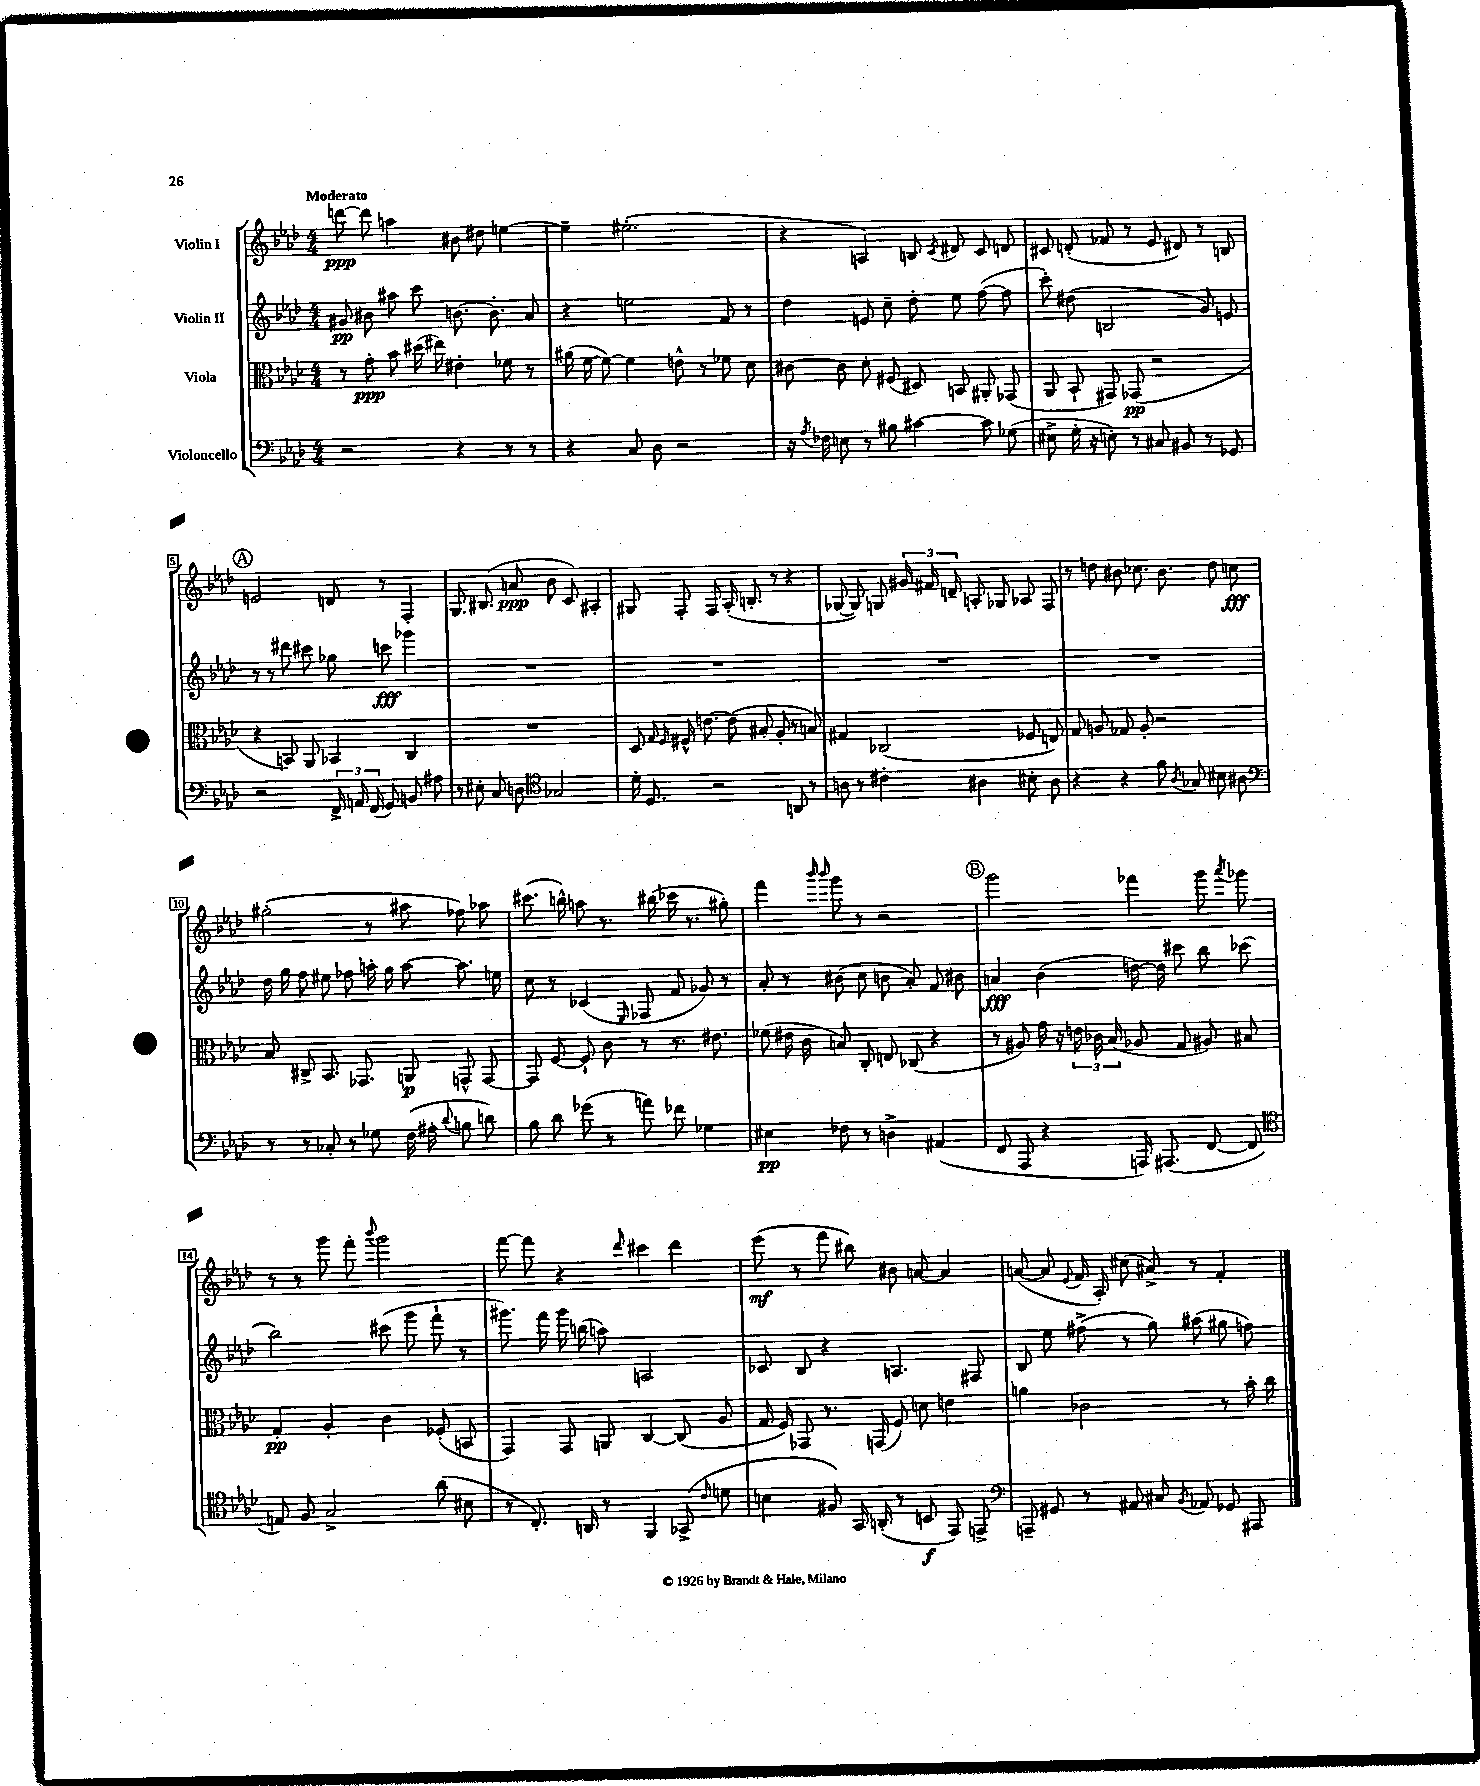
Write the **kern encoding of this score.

**kern	**dynam	**kern	**dynam	**kern	**dynam	**kern	**dynam
*part4	*part4	*part3	*part3	*part2	*part2	*part1	*part1
*staff4	*staff4	*staff3	*staff3	*staff2	*staff2	*staff1	*staff1
*I"Violoncello	*	*I"Viola	*	*I"Violin II	*	*I"Violin I	*
*clefF4	*	*clefC3	*	*clefG2	*	*clefG2	*
*k[b-e-a-d-]	*	*k[b-e-a-d-]	*	*k[b-e-a-d-]	*	*k[b-e-a-d-]	*
*M4/4	*	*M4/4	*	*M4/4	*	*M4/4	*
=1	=1	=1	=1	=1	=1	=1	=1
!	!	!	!	!	!	!LO:TX:a:B:t=Moderato	!
2r	.	8r	.	8g#X/	pp	[8dddn\	ppp
.	.	8g'\	ppp	8b#X\	.	8ddd\]	.
.	.	8b-\	.	8aa#X\	.	4aan\	.
.	.	(16dd#X\	.	8ccc\	.	.	.
.	.	16ee#X\)	.	.	.	.	.
4r	.	4e#X'\	.	[8.bn\	.	8b#X\	.
.	.	.	.	.	.	8dd#X\	.
.	.	.	.	8.b'\]	.	.	.
8r	.	8f-X\	.	.	.	[4een\	.
8r	.	8r	.	8a-/	.	.	.
=2	=2	=2	=2	=2	=2	=2	=2
4r	.	(16a#X\	.	4r	.	4ee~\]	.
.	.	[16f\	.	.	.	.	.
.	.	8f\_)	.	.	.	.	.
8C/	.	4f\]	.	2een\	.	(2.ee#X'\	.
8D-\	.	.	.	.	.	.	.
2r	.	8en^^\	.	.	.	.	.
.	.	8r	.	.	.	.	.
.	.	8f-X\	.	8f/	.	.	.
.	.	8d-\	.	8r	.	.	.
=3	=3	=3	=3	=3	=3	=3	=3
16r	.	[8c#X\	.	4dd-\	.	4r	.
8qA-/	.	.	.	.	.	.	.
16F-X\	.	.	.	.	.	.	.
8En\	.	8c#\]	.	.	.	.	.
8r	.	8d-'\	.	8en/	.	4An/)	.
8B#X\	.	(8F#X/	.	8cc~\	.	.	.
[4c#X\	.	8D#X/)	.	8dd-'\	.	8Bn/	.
.	.	.	.	.	.	8qc/	.
.	.	8BBn/	.	8ee-\	.	8d#X/	.
8c#\]	.	8AA#X'/	.	([8ff\	.	8c/	.
(8G-X\	.	(8GG-X/	.	8ff\]	.	8dn/	.
=4	=4	=4	=4	=4	=4	=4	=4
8E#X^\	.	8AA-/	.	8ccc'\)	.	8c#X/	.
16G'\	.	8BB-`/	.	(8dd#X\	.	(8dn'/	.
16r	.	.	.	.	.	.	.
8En'\)	.	8GG#X/)	.	2Bn/	.	8f-X/	.
8r	.	(8GG-X/	pp	.	.	8r	.
8C#X/	.	2r	.	.	.	8e-/	.
8BB#X/	.	.	.	.	.	8d#X/)	.
8r	.	.	.	8g/)	.	8r	.
8GG-X/	.	.	.	8en/	.	8Bn/	.
!!LO:LB:g=z
!!LO:REH:place=s1:t=A
=5	=5	=5	=5	=5	=5	=5	=5
2r	.	4r	.	8r	.	2en/	.
.	.	.	.	8r	.	.	.
.	.	8BBn/)	.	8ddd#X\	.	.	.
.	.	8AA-/	.	8ccc#X\	.	.	.
24FF^/	.	4BB-X/	.	8gg-X\	.	8dn/	.
24AAn/	.	.	.	.	.	.	.
(24FF/	.	.	.	.	.	.	.
8GG/)	.	.	.	8cccn\	fff	8r	.
8BBn/	.	4C/	.	4ggg-X\	.	4F'/	.
8A#X\	.	.	.	.	.	.	.
=6	=6	=6	=6	=6	=6	=6	=6
8r	.	1r	.	1r	.	8.G/	.
8E#X'\	.	.	.	.	.	.	.
.	.	.	.	.	.	(8.B#X/	.
8C/	.	.	.	.	.	.	.
8Dn\	.	.	.	.	.	8an/	ppp
*clefC4	*	*	*	*	*	*	*
2G-X/	.	.	.	.	.	8b-\	.
.	.	.	.	.	.	8c/)	.
.	.	.	.	.	.	4A#X'/	.
=7	=7	=7	=7	=7	=7	=7	=7
16d-'\	.	8D-/	.	1r	.	8G#X/	.
8.D-/	.	.	.	.	.	.	.
.	.	16qqG/	.	.	.	.	.
.	.	16qqF/	.	.	.	.	.
.	.	16F#X^^/	.	.	.	8F'/	.
.	.	[8.en\	.	.	.	.	.
2r	.	.	.	.	.	8F/	.
.	.	(8e\]	.	.	.	(16A-'/	.
.	.	.	.	.	.	8.Bn'/	.
.	.	8B#X'/	.	.	.	.	.
.	.	8A-'/	.	.	.	8r	.
8AAn/	.	8r	.	.	.	4r	.
8r	.	8Bn/)	.	.	.	.	.
=8	=8	=8	=8	=8	=8	=8	=8
8An\	.	4G#X/	.	1r	.	[8G-X/	.
8r	.	.	.	.	.	8G-/])	.
4c#X'\	.	(2C-X/	.	.	.	8Gn/	.
.	.	.	.	.	.	24g#X/	.
.	.	.	.	.	.	24f#X/	.
.	.	.	.	.	.	24dn~/	.
4A#X\	.	.	.	.	.	8An'/	.
.	.	.	.	.	.	8G-X/	.
8B#X'\	.	8F-X/	.	.	.	8A-X/	.
8A#\	.	8En/)	.	.	.	8F/	.
=9	=9	=9	=9	=9	=9	=9	=9
4r	.	8G/	.	1r	.	8r	.
.	.	8An/	.	.	.	8ddn\	.
4r	.	8G-X/	.	.	.	8b#X\	.
.	.	8A'/	.	.	.	8.cc-X\	.
8f\	.	2r	.	.	.	.	.
.	.	.	.	.	.	8.b#\	.
8qA-/	.	.	.	.	.	.	.
8G-X/	.	.	.	.	.	.	.
8B#X\	.	.	.	.	.	8dd\	.
8A#X\	.	.	.	.	.	8ccn\	fff
!!LO:LB:g=z
=10	=10	=10	=10	=10	=10	=10	=10
*clefF4	*	*	*	*	*	*	*
8r	.	8B-/	.	16dd-\	.	(2gg#X'\	.
.	.	.	.	16gg\	.	.	.
8r	.	8C#X^/	.	8ff\	.	.	.
8C-X'/	.	8.BB-/	.	8ee#X\	.	.	.
8r	.	.	.	8ff-X\	.	.	.
.	.	8.GG-X/	.	.	.	.	.
8G-X\	.	.	.	16aan'\	.	8r	.
.	.	.	.	16gg\	.	.	.
(16F\	.	8AAn/	p	[8aa\	.	8aa#X\	.
16A#X'\	.	.	.	.	.	.	.
8qqd-/	.	.	.	.	.	.	.
8Bn\	.	8GGn^^/	.	8.aa\]	.	8ff-X\)	.
8dn\)	.	[8GG/	.	.	.	8aa-X\	.
.	.	.	.	16een\	.	.	.
=11	=11	=11	=11	=11	=11	=11	=11
8B-\	.	8GG/]	.	8cc\	.	(8.ccc#X\	.
8d-\	.	[8F/	.	8r	.	.	.
.	.	.	.	.	.	16bbn^^\)	.
(8g-X\	.	8F`/]	.	(4c-X/	.	8aan\	.
8r	.	8c\	.	.	.	8.r	.
.	.	.	.	16qqE-/	.	.	.
8an\)	.	8r	.	8F-X/	.	.	.
.	.	.	.	.	.	(16bb#X\	.
8f-X\	.	8.r	.	8f/	.	16ccc-X\	.
.	.	.	.	.	.	8.r	.
4G-X\	.	.	.	8g-X/)	.	.	.
.	.	8.e#X\	.	.	.	.	.
.	.	.	.	8r	.	8gg#X'\)	.
=12	=12	=12	=12	=12	=12	=12	=12
4E#X\	pp	(8f-X\	.	8a-'/	.	4fff\	.
.	.	16e#X\	.	8r	.	.	.
.	.	16c\	.	.	.	.	.
.	.	.	.	.	.	16qqbbb-/	.
.	.	.	.	.	.	16qqbbb-/	.
8F-X\	.	8Bn/)	.	(8b#X\	.	8ggg\	.
8r	.	8C'/	.	8cc\	.	8r	.
4Dn^\	.	8En/	.	8bn\	.	2r	.
.	.	(8C-X/	.	8a-'/)	.	.	.
(4AA#X/	.	4r	.	8f/	.	.	.
.	.	.	.	8b#X\	.	.	.
!!LO:REH:place=s1:t=B
=13	=13	=13	=13	=13	=13	=13	=13
8FF/	.	8r	.	4an/	fff	2ggg\	.
8AAA-/	.	8A#X/)	.	.	.	.	.
4r	.	16g\	.	(4b-\	.	.	.
.	.	16r	.	.	.	.	.
.	.	24en\	.	.	.	.	.
.	.	24c-X\	.	.	.	.	.
.	.	(24B-/	.	.	.	.	.
16AAAn/)	.	8A-X/	.	[16ddn\)	.	4fff-X\	.
(8.AAA#X/	.	.	.	16dd\]	.	.	.
.	.	8G/	.	8ccc#X\	.	.	.
[8FF/	.	8A#X/)	.	8bb-\	.	8ggg\	.
.	.	.	.	.	.	8qaaa-/	.
8FF/]	.	8B#X/	.	(8ccc-X\	.	8ggg-X\	.
!!LO:LB:g=z
=14	=14	=14	=14	=14	=14	=14	=14
*clefC4	*	*	*	*	*	*	*
8En/)	.	4G'/	pp	2bb-\)	.	8r	.
8F/	.	.	.	.	.	8r	.
2G^/	.	4A-'/	.	.	.	8ggg\	.
.	.	.	.	.	.	8fff'\	.
.	.	.	.	.	.	8qqbbb-/	.
.	.	4c\	.	(8ccc#X\	.	2ggg\	.
.	.	.	.	8ggg\	.	.	.
(8a-\	.	(8F-X'/	.	8fff`\	.	.	.
8B#X\	.	8BBn/	.	8r	.	.	.
=15	=15	=15	=15	=15	=15	=15	=15
8r	.	4GG/)	.	8.ggg#X\)	.	[8fff\	.
8.C'/)	.	.	.	.	.	8fff\]	.
.	.	.	.	16fff\	.	.	.
.	.	8GG/	.	16ggg#\	.	4r	.
16AAn/	.	.	.	(16bbn\	.	.	.
8r	.	8AAn/	.	8aan\)	.	.	.
.	.	.	.	.	.	16qqddd-/	.
4FF/	.	[4C/	.	2An/	.	4ccc#X\	.
(8GG-X^/	.	(8C/]	.	.	.	4ddd-\	.
16qqc/	.	.	.	.	.	.	.
8dn\	.	8A-/	.	.	.	.	.
=16	=16	=16	=16	=16	=16	=16	=16
4Bn\	.	16G/	.	8c-X/	.	(8eee-\	mf
.	.	16F/)	.	.	.	.	.
.	.	8GG-X/	.	8B-/	.	8r	.
8F#X/)	.	8.r	.	4r	.	8fff\	.
16GG/	.	.	.	.	.	8bb#X\)	.
(16AAn'/	.	(16GGn/	.	.	.	.	.
8r	.	8F/)	.	4.An/	.	8b#X\	.
8BBn/	f	8dn\	.	.	.	[8an/	.
8EE-/)	.	4en\	.	.	.	4a/]	.
8EEn^/	.	.	.	8F#X/	.	.	.
=17	=17	=17	=17	=17	=17	=17	=17
*clefF4	*	*	*	*	*	*	*
8AAAn~/	.	4an\	.	8B-/	.	([8an/	.
8GG#X/	.	.	.	8ee-\	.	8a/]	.
.	.	.	.	.	.	8qqe-/	.
8r	.	2c-X\	.	(8ff#X^\	.	16f/	.
.	.	.	.	.	.	16A-'/)	.
8AA#X/	.	.	.	8r	.	(8cc#X\	.
8C#X/	.	.	.	8gg\)	.	8a#X^/)	.
8qBB-/	.	.	.	.	.	.	.
8AA-X/	.	.	.	(8aa#X\	.	8r	.
8GG-X/	.	8r	.	8gg#X\	.	4f'/	.
8AAA#X/	.	16b-'\	.	8ffn\)	.	.	.
.	.	16cc\	.	.	.	.	.
==	==	==	==	==	==	==	==
*-	*-	*-	*-	*-	*-	*-	*-
